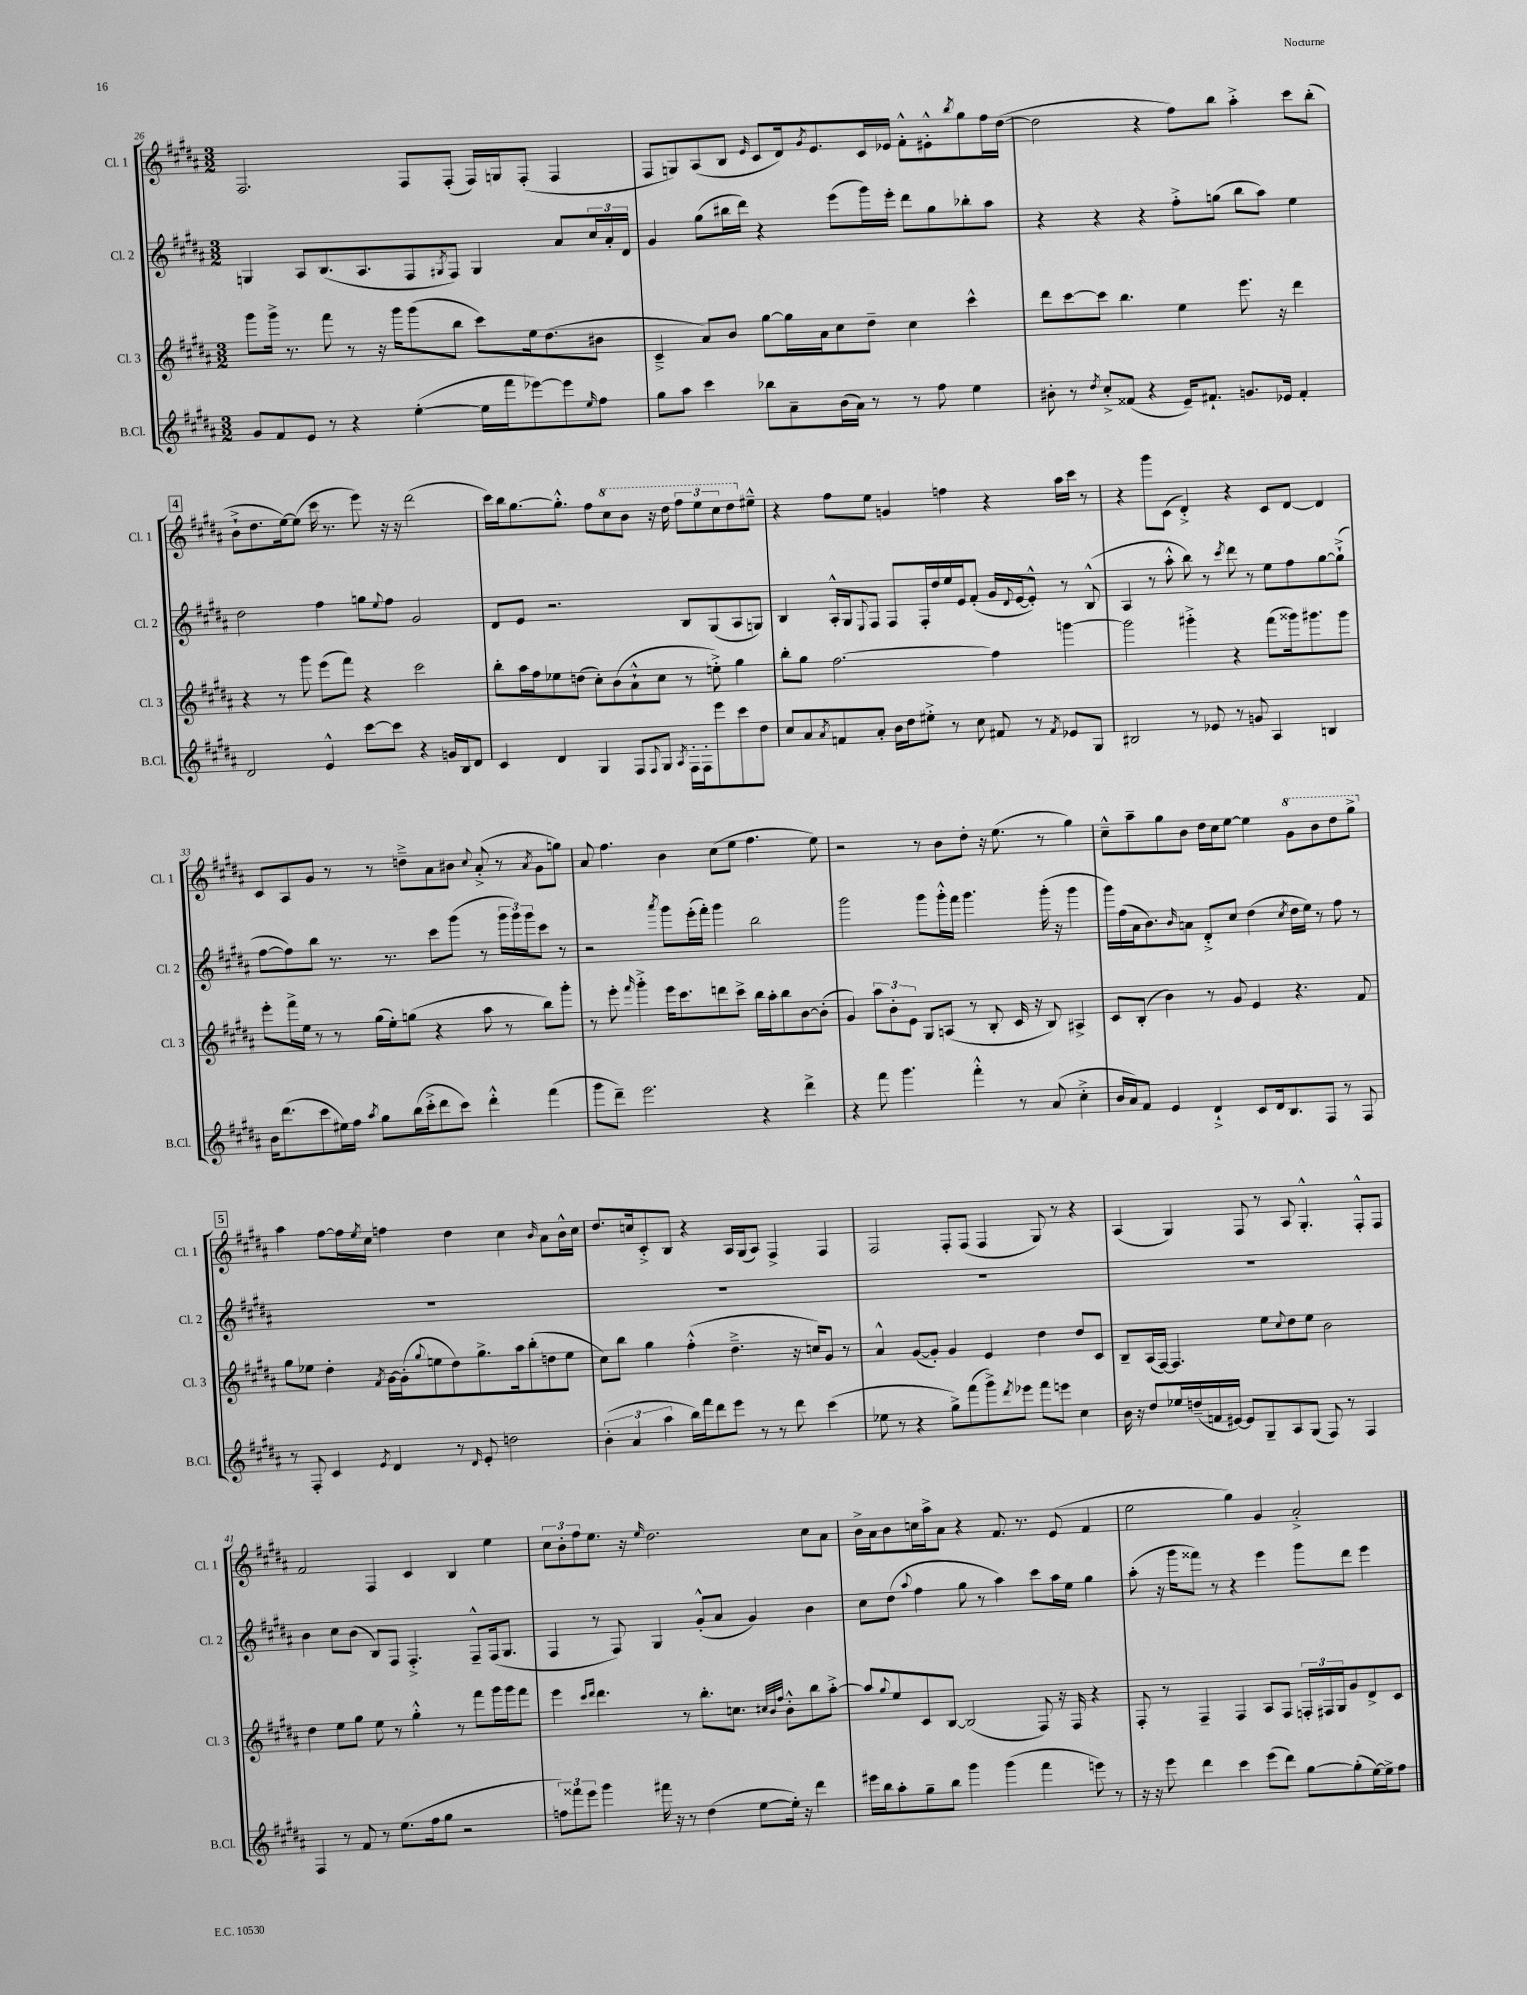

**kern	**kern	**kern	**kern
*part4	*part3	*part2	*part1
*staff4	*staff3	*staff2	*staff1
*I"B.Cl.	*I"Cl. 3	*I"Cl. 2	*I"Cl. 1
*I'B.Cl.	*I'Cl. 3	*I'Cl. 2	*I'Cl. 1
*clefG2	*clefG2	*clefG2	*clefG2
*k[f#c#g#d#a#]	*k[f#c#g#d#a#]	*k[f#c#g#d#a#]	*k[f#c#g#d#a#]
*M3/2	*M3/2	*M3/2	*M3/2
=26	=26	=26	=26
8g#/L	8ggg#\L	4Gn/	2.F#/
8f#/	16ggg#^\Jk	.	.
.	8.r	.	.
8e/J	.	8A#/L	.
8r	8fff#\	(8.B/	.
4r	8r	.	.
.	.	8.A#/	.
.	16r	.	.
.	16ggg#\KL	.	.
([4ee'\	(8ggg#\	8F#/	8F#/L
.	.	8qG#X/	.
.	8bb\J	8F#/J)	(8F#'/J
16ee\LL]	8ccc#\L)	4G#/	16F#/LL)
16fff#\J	.	.	16Gn/J
[8eee-X\)	16ee\k	.	(8F#'/J
.	(8.dd#\	.	.
8eee-\]	.	8a#/L	4F#/
16qqee/	.	.	.
8ff#\J	8b#X\J	24cc#/L	.
.	.	24a#'/	.
.	.	24d#/JJ	.
=27	=27	=27	=27
8gg#\L	4c#~^/	4g#/	8F#/L
8aa#\J	.	.	8Gn/)
4ccc#\	8a#/L)	(8gg#\L	(8A#/
.	8b/J	16bb#X\L	8B/J
.	.	16ddd#\JJ)	.
.	.	.	16qqe/
8bb-X\L	[8gg#\L	4r	8c#/L
8a#~\	16gg#\L]	.	16d#/k)
.	.	.	8qg#/
.	16a#\J	.	8.e/
(16b\L	8cc#\	(8eee\L	.
16a#\JJ)	.	.	.
8r	8dd#~\J	16ggg#\L)	16c#/L
.	.	16eee'\JJ	16e-X/JJ
8r	4cc#\	8ddd#\L	8f#'^^\L
8ff#\	.	8gg#\	8e#X'^^\
.	.	.	8qbb/
4ee\	4ccc#^^\	8bb-X'\	8gg#\
.	.	8aa#\J	16ff#\L
.	.	.	([16dd#\JJ
=28	=28	=28	=28
8b#X'\	8ddd#\L	4r	2dd#\]
8r	[8ccc#\	.	.
8qdd#/	.	.	.
8cc#'^/L	8ccc#\J]	4r	.
(8f##X/J	4.bb\	.	.
4r	.	4r	4r
16e~/KL)	4ee\	8ff#'^\L	8ff#\L)
8.f#X`/J	.	.	.
.	.	(8ggn\J	8bb\J
8.gn/L	8.eee\	8bb\L	4aa#'^\
.	.	8aa#\J)	.
16e-X/Jk	16r	.	.
4f#'/	4ddd#\	4ee\	8ccc#\L
.	.	.	(8bb'\J
!!LO:LB:g=z
!!LO:REH:place=s1:t=4
=29	=29	=29	=29
2d#/	4r	2dd#\	8b`^\L
.	.	.	8.dd#\
.	8r	.	.
.	.	.	[16ee\k)
.	8ggg#\	.	(8ee\J]
4e^^/	(8eee\L	4ff#\	16ccc#\
.	.	.	8.r
.	8fff#\J)	.	.
[8ccc#\L	4r	8ggn\L	8eee\)
.	.	8qqee/	.
8ccc#\J]	.	8ff#\J	16r
.	.	.	16r
4r	2ccc#\	2g#/	(2ddd#\
16gn/LL	.	.	.
16B/J	.	.	.
8d#/J	.	.	.
=30	=30	=30	=30
4c#/	8bb'\L	8d#/L	16ccc#\LL)
.	.	.	16bb\J
.	16aa#\L	8e/J	[8.gg#\
.	16ff#\J	.	.
4d#/	8ee-X\	2.r	.
.	.	.	8.gg#'^^\J]
.	(8ddn\J	.	.
4G#/	8cc#'\L)	.	8ff#\L
*	*	*	*8va
.	(8b\	.	8ccc#\
8F#/L	8a#`^^\	.	8bb\J
8qqF#/	.	.	.
8G#/J	8cc#\J	.	16r
.	.	.	16ddd#\
8qA#/	.	.	.
16F#'\LL	8r	8B/L	12fff#\L
16F#'\J	.	.	.
.	.	.	12eee\
8eee\	8een'^\)	(8G#/	.
.	.	.	12ccc#\
8ccc#\	4gg#\	8A#/	8ddd#\
*	*	*	*X8va
8dd#\J	.	8Gn/J)	8ee#X~^^\J
=31	=31	=31	=31
8cc#/L	8bb'\L	4B/	4r
8a#/	8gg#\J	.	.
8qa#/	.	.	.
8fn/	[2.ff#\	16A#'^^/LL	8ff#\L
.	.	16G#/J	.
.	.	8qqE/	.
8a#'/J	.	8F#/J	8ee\J
16b\LL	.	8F#/L	4gn/
16dd#\J	.	.	.
8ee#X'^\J	.	16F#'/L	.
.	.	16dd#/	.
8r	.	16ee/	4ffn\
.	.	16e/J	.
8cc#\	.	(8f#'/J	.
8f#X/	4ff#\]	16g#/LL	4r
.	.	8qqd#/	.
.	.	[16e/J	.
8r	.	8e'^^/J])	.
8qf#/	.	.	.
8e-X/L	[4gggn\	8r	16aa#\LL
.	.	.	16ccc#\JJ
8G#/J	.	(8B^^/	8r
=32	=32	=32	=32
2B#X/	2ggg\]	4A#/	4r
.	.	8r	8ggg#\L
.	.	8aa#'^^\	(8c#\J
8r	4ggg#X'^\	8bb\)	4d#'^/)
8e-X/	.	8r	.
.	.	8qccc#/	.
8r	4r	8ddd#\	4r
8gn/	.	8r	.
4A#/	(8fff#\L	8ee\L	8c#/L
.	16ggg##X\k)	8ff#\	[8d#/J
.	8.ggg#X\	.	.
4Bn/	.	[8gg#\	4d#/]
.	8ggg#\J	(8gg#`^\J]	.
!!LO:LB:g=z
=33	=33	=33	=33
16b\KL	8eee'\L	[8ff#\L	8c#/L
(8.ddd#\	.	.	.
.	16fff#^\L	8ff#\])	8A#/
.	16ee\JJ	.	.
8ccc#\	8r	8bb\J	8g#/J
16ee#X\L)	8r	8.r	8r
16ff#\JJ	.	.	.
8qaa#/	.	.	.
8gg#\L	(16gg#\LL	.	8r
.	16ee'\J)	8.r	.
(16bb\L	(8ggn\J	.	8ddn~^\L
16ccc#'^\J	.	.	.
8ddd#\	4r	8ccc#\L	8a#\
8ccc#\J)	.	(8ggg#\J	8b#X\J
.	.	.	8qqcc#/
4ddd#'^^\	8aa#\	8r	(8a#'^/
.	8r	24ggg#\LL	8r
.	.	24ggg#\)	.
.	.	24ggg#\J	.
.	.	.	8qa#/
(4fff#\	8bb\L)	8ccc#\J	8g#\L
.	8ggg#'\J	8r	8ggn\J)
=34	=34	=34	=34
8ggg#\L	8r	2r	8a#/
8ddd#~\J)	8eee'\	.	4.ff#\
.	16qqfff#/	.	.
2.eee\	4ggg#'^\	.	.
.	.	8qaaa#/	.
.	16eee\KL	8ggg#\L	4b\
.	8.ccc#\	.	.
.	.	(16eee'\L	.
.	.	16fff#'\JJ)	.
.	8dddn\	4ggg#\	(8cc#\L
.	8ccc#^\J	.	8ee\J
4r	16bb\LL	2bb\	4.ff#\
.	16aa#'\J	.	.
.	8bb\	.	.
4ddd#^\	[8b\	.	.
.	(8b'\J]	.	8ee\)
=35	=35	=35	=35
4r	4g#/)	2ggg#\	2r
8fff#\	12aa#\L	.	.
.	12b'\	.	.
4.ggg#\	.	.	.
.	12e\J	.	.
.	8G#/L	8ggg#\L	8r
.	(8An/J	16ggg#'^^\L	8b\L
.	.	16fff#\JJ	.
4fff#'^^\	8r	4.ggg#\	8dd#'\J
.	8B'/	.	16r
.	.	.	(8.ee\
8r	16c#/	.	.
.	16r	.	.
(8a#/	8B/)	(16ggg#'\	8r
.	.	16r	.
4cc#'^\	4A#X^/	4ggg#\	4gg#\)
=36	=36	=36	=36
16b/LL	8c#/L	16ggg#\LL)	8cc#~^^\L
16a#/J)	.	(16ff#\	.
8f#/J	(8B'/J	16a#\J	8aa#~\
.	.	8.b\)	.
4e/	4b\)	.	8gg#\
.	.	16qqb/	.
.	.	8an\J	8b\J
4d#`^/	8r	8d#'^/L	16dd#\LL
.	.	.	16cc#\J
.	8g#/	8cc#/J	[8ee\J
8c#/L	4e/	(4dd#\	4ee\]
16d#/k	.	.	.
8.B/	.	.	.
.	.	8qcc#/	.
*	*	*	*8va
.	4.r	16dd#\LL	8gg#\L
.	.	16ee\JJ)	.
8F#/J	.	8r	8bb\
8r	.	8ff#\	8ddd#\
8F#/	8f#/	8r	8ggg#^\J
!!LO:LB:g=z
!!LO:REH:place=s1:t=5
=37	=37	=37	=37
*	*	*	*X8va
8r	8gg#\L	1.r	4aa#\
8F#'/	8ee-X\J	.	.
4c#/	4dd#'\	.	[8ff#\L
.	.	.	16ff#\L]
.	.	.	8qee/
.	.	.	16cc#\JJ
8qe/	8qf#/	.	.
4d#/	[16g#\LL	.	4ffn\
.	(16g#'\J]	.	.
.	8qqgg#/	.	.
.	8een\	.	.
8r	8dd#\)	.	4dd#\
16qqd#/	.	.	.
8e'/	8.gg#^\	.	.
2ddn\	.	.	4cc#\
.	16aa#\k	.	.
.	(8bb'\	.	.
.	.	.	16qqb/
.	8ddn\	.	8a#\L
.	8ee\J	.	16b^^\L
.	.	.	16cc#\JJ
=38	=38	=38	=38
(6b'\	8cc#\L)	1.r	8.dd#/L
.	8bb\J	.	.
6a#/	.	.	.
.	.	.	16ccn/k
.	4gg#\	.	8c#'^/
6aa#\	.	.	.
.	.	.	8B/J
16bb\LL)	(4ff#'^^\	.	4r
16fff#\J	.	.	.
8ddd#\	.	.	.
8eee\J	4.dd#~^\	.	16A#/LL
.	.	.	(16G#/J
8r	.	.	8A#/J)
8r	.	.	4F#^/
8ddd#\	16r	.	.
.	16ccn/KL)	.	.
(4ccc#\	8g#/J	.	4F#/
.	8r	.	.
=39	=39	=39	=39
8ee-X\	4a#^^/	1.r	2F#/
8r	.	.	.
4r	([8g#/L	.	.
.	8g#'/J])	.	.
8gg#^\L)	4g#/	.	8F#'/L
(8fff#\	.	.	(8F#/J
8ggg#^\)	4e/	.	4F#/
8qddd#/	.	.	.
8eee-X\J	.	.	.
8fff#\L	4dd#\	.	8G#/)
8eeen\J	.	.	8r
4cc#\	8dd#/L	.	4r
.	8c#/J	.	.
=40	=40	=40	=40
16b\	8B~/L	1.r	(4A#/
16r	.	.	.
8dd#/L	(16A#/L	.	.
.	[16F#/JJ)	.	.
16ee-X/L	4.F#/]	.	4G#/)
(16ddn~/	.	.	.
16fn/	.	.	.
[16e#X/JJ)	.	.	.
8e#/L]	.	.	8F#/
8G#~/	8ee\L	.	8r
.	8qqcc#/	.	.
8A#/	8dd#\	.	8A#/
(8G#/J	8ee\J	.	4.G#'^^/
8F#/)	2b\	.	.
8r	.	.	.
4F#/	.	.	8F#'^^/L
.	.	.	8F#/J
!!LO:LB:g=z
=41	=41	=41	=41
4F#/	4dd#\	4b\	2f#/
8r	8ee\L	8cc#\L	.
8f#/	8gg#\J	(8b\J	.
8r	8ee\	8B/L)	4F#/
(8.ee\L	8r	8F#/J	.
.	4gg#'^^\	4.F#'^/	4c#/
16ff#\k	.	.	.
8gg#\J	.	.	.
2r	8r	.	4B/
.	8fff#\L	8F#~^^/L	.
.	16ggg#\L	(16F#/k	4ee\
.	16ggg#\J	8.G#/J	.
.	8fff#\J	.	.
=42	=42	=42	=42
12ffn\L)	4eee\	4F#/	12cc#\L
12fff##X\	.	.	12b'\
12eee\J	.	.	12ff#\
.	16qqccc#/LL	.	.
.	16qqddd#/JJ	.	.
4ggg#\	4.ddd#\	8r	8.ee\J
.	.	8F#/)	.
.	.	.	16r
.	.	.	16qqee/
16fff#X\	.	4G#/	2.dd#\
16r	.	.	.
8r	8r	.	.
(4dd#\	8.bb'\L	(8g#'^^/L	.
.	.	8a#/J	.
.	8.ccn\J	.	.
[8ee\L	.	4g#/)	.
.	32qqcc#X/LLL	.	.
.	32qqb/	.	.
.	32qqff#/JJJ	.	.
16ee'\Jk])	8b'^^\L	.	.
16r	.	.	.
4ddd#\	8bb\	4b\	8cc#\L
.	[8aa#'^\J	.	8a#\J
=43	=43	=43	=43
16eee#X\LL	8aa#/L]	8cc#\L	16b^\LL
16bb\J	.	.	16a#\J
.	8qqgg#/	.	.
8aa#'\	8ee/	(8dd#\J	8b\
.	.	8qqaa#/	.
8gg#~\	8c#/	4ff#\	16ccn\L
.	.	.	16aa#^\J
8bb\J	[8B/J	.	8a#\J
4ggg#\	(2B/]	8gg#\	4r
.	.	8r	.
(4ggg#\	.	4aa#\)	8.f#/
.	.	.	8.r
4fff#\	8F#/)	8ccc#\L	.
.	16r	16aa#\L	(8e/
.	16F#/	16ee\JJ	.
8eeen\)	4r	4gg#\	4f#/
8r	.	.	.
=44	=44	=44	=44
16r	8F#'/	(8aa#'\	2ee\
16r	.	.	.
8eee\	8r	16r	.
.	.	16ggg#\KL	.
4ddd#\	4F#~/	8fff##X\J)	.
.	.	8r	.
4ccc#\	4F#/	4r	4gg#\)
(8eee\L	8A#/L	4eee\	4g#/
8ddd#\J)	8F#/J	.	.
[8gg#\L	24Fn'/LL	8ggg#\L	2a#'^/
.	24F#X/	.	.
.	24G#/J	.	.
(8gg#'\]	8g#/	8ddd#\J	.
[16ee\L)	8d#^/	4eee\	.
16ee^\J]	.	.	.
8ff#\J	8c#/J	.	.
==	==	==	==
*-	*-	*-	*-
